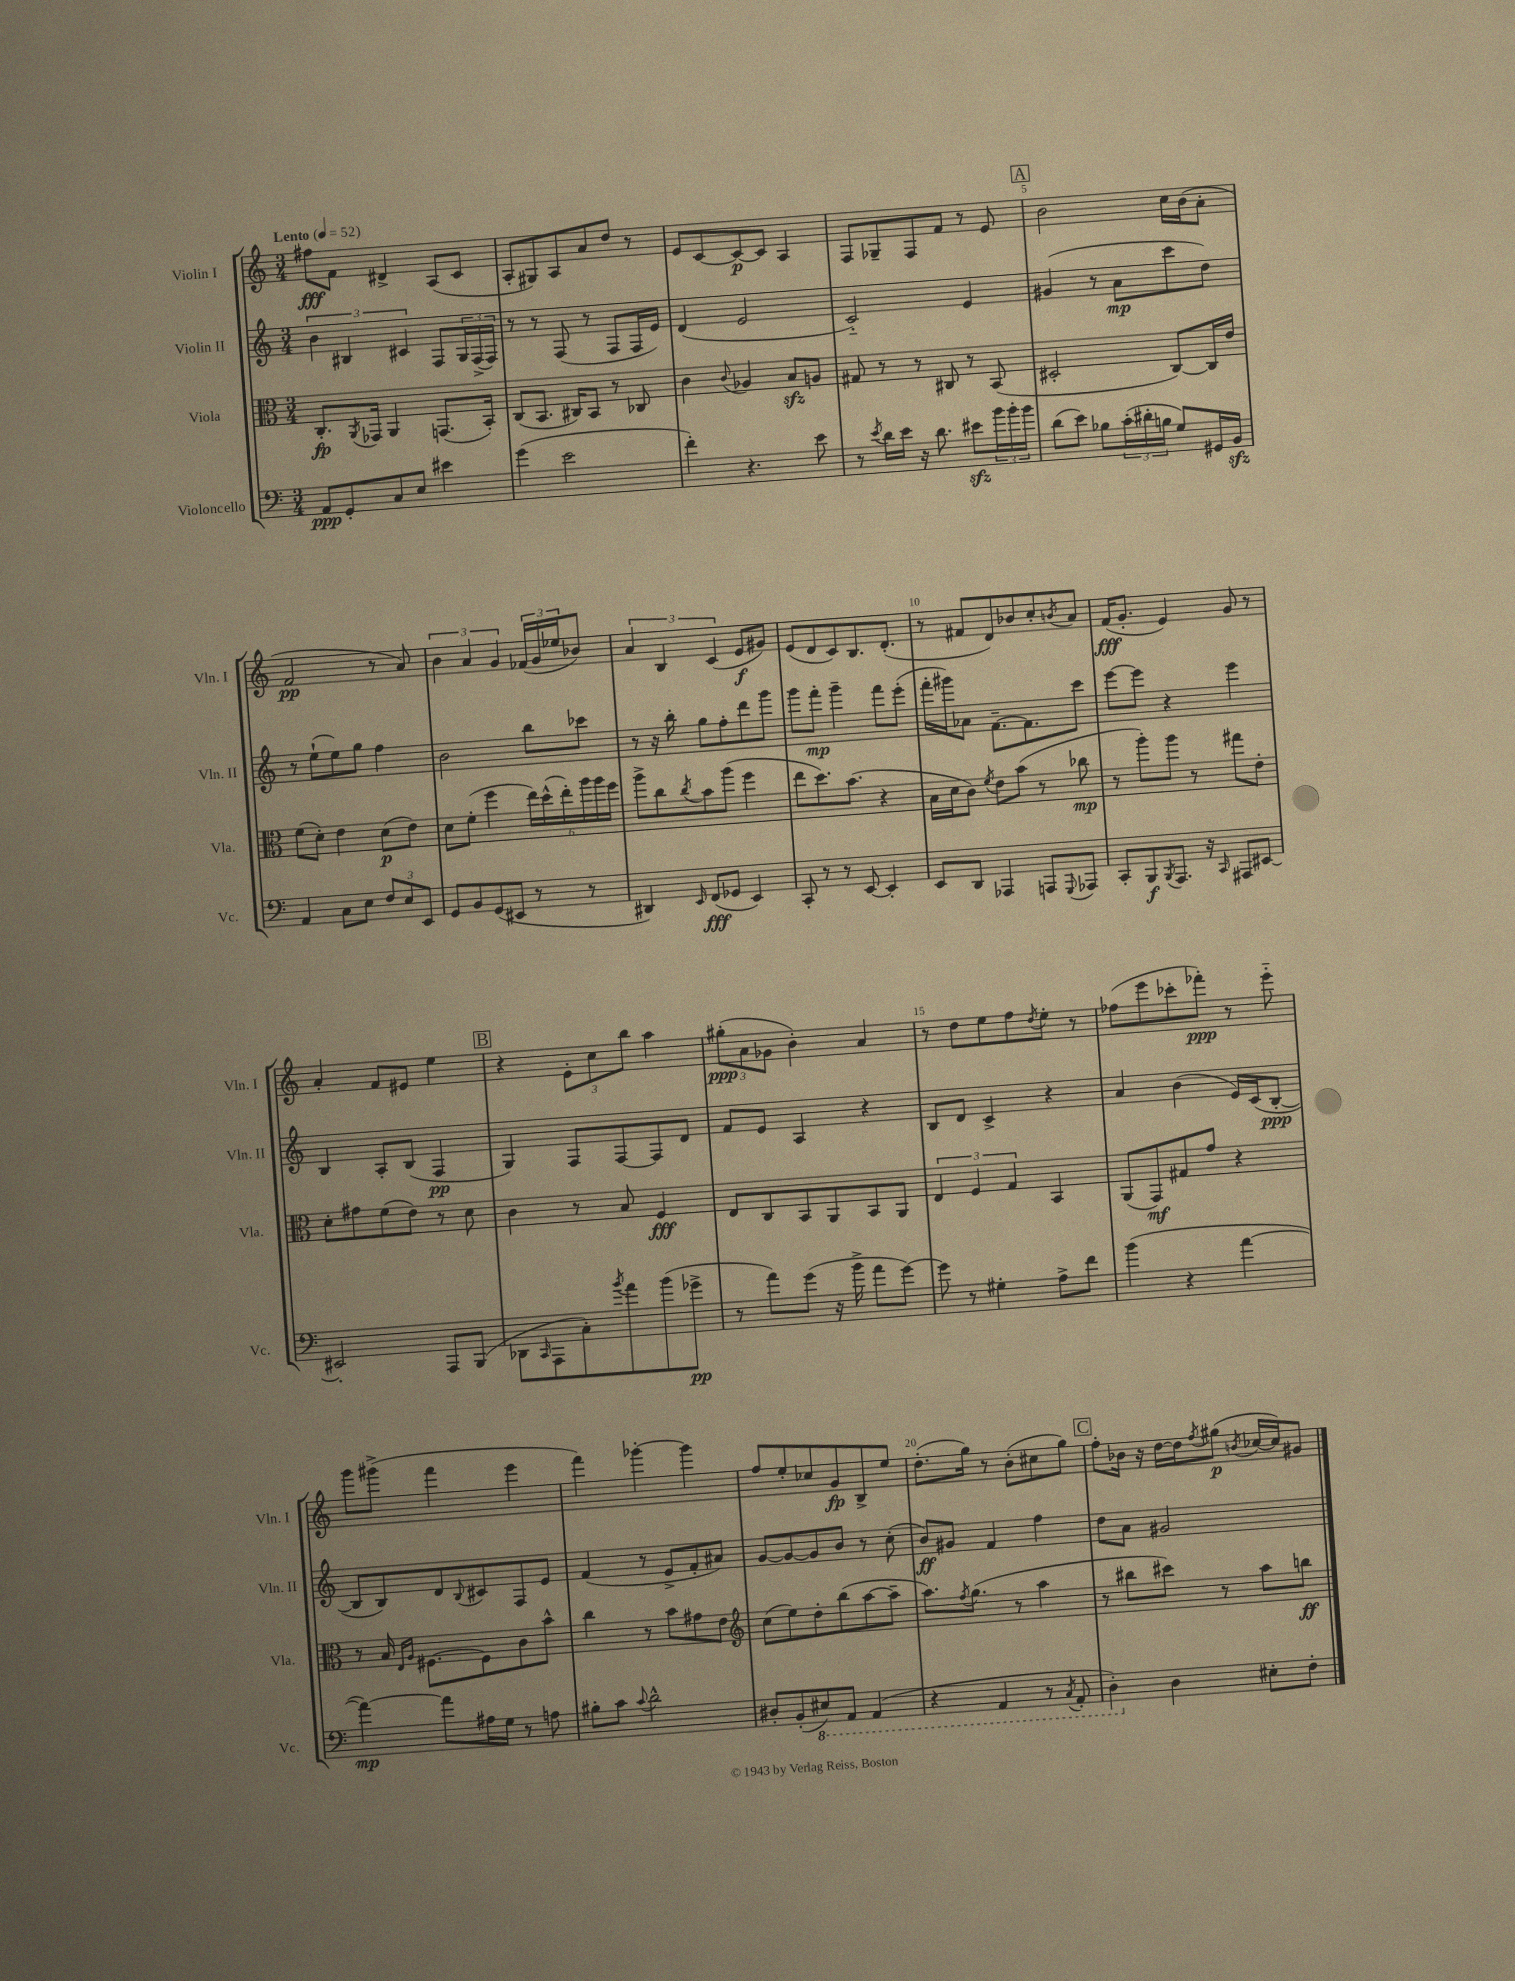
<<
\new StaffGroup <<
\new Staff = "s0" \with { instrumentName = "Violin I" shortInstrumentName = "Vln. I" } {
    \clef treble \key c \major \numericTimeSignature \time 3/4 \tempo "Lento" 4 = 52
    fis''8\fff f'8 dis'4-> a8( c'8 |
    a8-. gis8) a8 a'8 d''8 r8 |
    e'8 c'8~ c'8~\p c'8 a4 |
    f8 ges8-- f8 f'8 r8 e'8 |
    \mark \markup { \box "A" } b'2 c''16 b'16( a'8-. |
    f'2\pp r8 a'8) |
    \tuplet 3/2 { b'4 a'4 g'4 } \tuplet 3/2 { fes'16( g'16 ees''16 } bes'8) |
    \tuplet 3/2 { a'4 b4 c'4( } e'8\f gis'8) |
    e'8( d'8 c'8) b8. d'8.-.( |
    r8 fis'8 d'8) bes'8 c''8-. \acciaccatura { b'8 } a'8 |
    f'16\fff( g'8.-. e'4) g'8 r8 |
    a'4-. f'8 eis'8 e''4 |
    \mark \markup { \box "B" } r4 \tuplet 3/2 { e'8-. c''8 b''8 } a''4 |
    \tuplet 3/2 { gis''8-.\ppp( a'8 ges'8 } b'4-.) a'4 |
    r8 d''8 e''8 f''8 \acciaccatura { d''8 } e''8-. r8 |
    fes''8( e'''8 ces'''8-. fes'''8-.\ppp) r8 e'''8-_ |
    g'''8 gis'''8->( f'''4 e'''4 |
    f'''4) ges'''4~-. ges'''4 |
    f''8 e''8-. ces''8 g'8\fp b8-> e''8 |
    d''8.-.( g''16) r8 b'8-.( cis''8 g''8) |
    \mark \markup { \box "C" } f''8-. bes'16 r16 d''16~ d''16 \acciaccatura { f''8 } gis''8\p( \acciaccatura { b'8 } ces''16~ ces''16) gis'8 \bar "|." |
}
\new Staff = "s1" \with { instrumentName = "Violin II" shortInstrumentName = "Vln. II" } {
    \clef treble \key c \major \numericTimeSignature \time 3/4
    \tuplet 3/2 { b'4 bis4 cis'4 } f8 \tuplet 3/2 { g16 f16->( f16) } |
    r8 r8 f8( r8 f8 f16 e'16) |
    d'4( e'2 |
    c'2-_) e'4 |
    \mark \markup { \box "A" } gis'4( r8 a'8\mp c'''8 d''8) |
    r8 e''8-!( e''8) g''8 f''4 |
    b'2 b''8 ces'''8 |
    r8 r16 b''16-. g''8 f''8-. d'''8 g'''8 |
    g'''8 f'''8-.\mp g'''4-- f'''8 e'''8-.( |
    f'''16-. gis'''16) aes'8 f'8.~-- f'8. c'''8 |
    e'''8~ e'''8 r4 e'''4 |
    b4 a8-. b8( f4\pp |
    \mark \markup { \box "B" } g4) f8 f8~ f8 d'8 |
    f'8 e'8 a4 r4 |
    b8 d'8 c'4-> r4 |
    a'4 b'4( e'16) c'16( b8~-.\ppp |
    b8 b8) d'8 \appoggiatura { b8 } cis'8 f8 e'8 |
    f'4( r8 e'8-> f'8-. ais'8) |
    g'8~ g'8~ g'8 b'8 r8 c''8-.( |
    b'8\ff) gis'8 f'4 f''4 |
    \mark \markup { \box "C" } d''8 a'8 gis'2 \bar "|." |
}
\new Staff = "s2" \with { instrumentName = "Viola" shortInstrumentName = "Vla." } {
    \clef alto \key c \major \numericTimeSignature \time 3/4
    c8.-.\fp \acciaccatura { a,8 } ges,16 a,4 g,8.( b,16-.) |
    c8( b,8. cis16) b,8 r8 ces8 |
    c'4 \appoggiatura { c'8 } aes4 b8\sfz a8 |
    gis8 r8 r8 cis8 r8 b,8( |
    \mark \markup { \box "A" } dis2-. c8~) c16 e'16 |
    f'8( d'8-.) e'4 d'8\p( e'8) |
    d'8 f'8-.( f''4 \tuplet 6/4 { e''16) d''16-^( e''16-.) a''16 a''16 f''16 } |
    a''8-> c''8 \acciaccatura { c''8 } b'8 a''8( f''4 |
    e''8 d''8.) b'8.( r4 |
    b16 d'16 c'8) \acciaccatura { f'8 } e'8 b'8( r8 ces''8\mp |
    r8 a''8-.) a''8 r8 gis''8 e'8-. |
    d'8-. gis'8 f'8( e'8) r8 d'8 |
    \mark \markup { \box "B" } c'4 r8 b8 f4\fff |
    e8 c8 b,8 a,8 b,8 a,8 |
    \tuplet 3/2 { e4 f4 g4 } b,4 |
    a,8( g,8\mf) gis8 g'8 r4 |
    r8 b16 \grace { e16 a16 } fis8.~ fis8 c'8 b'8-^ |
    c''4 r8 b'8 gis'8 e'8 |
    \clef treble c''8( e''8) d''8-. b''8( a''8~ a''8-- |
    a''8.) \acciaccatura { f''8 } g''8.( r8 a''4 |
    \mark \markup { \box "C" } r8 bis''8 cis'''8) r8 a''8 b''8\ff \bar "|." |
}
\new Staff = "s3" \with { instrumentName = "Violoncello" shortInstrumentName = "Vc." } {
    \clef bass \key c \major \numericTimeSignature \time 3/4
    a,8\ppp g,8-. c8 e8 eis'4 |
    g'4( e'2 |
    f'4-.) r4. e'8 |
    r8 \acciaccatura { e'8 } d'16 e'16 r16 d'8. eis'8\sfz \tuplet 3/2 { b'16 b'16-. b'16 } |
    \mark \markup { \box "A" } d'8( e'8) bes8 \tuplet 3/2 { c'16-.( dis'16-. b16 } g8) gis,16 b,16\sfz |
    a,4 c8 e8 \tuplet 3/2 { f8 e8 e,8 } |
    g,8 b,8 g,8( eis,8 r8 r8 |
    dis,4) \grace { e,16 } f,8\fff( ges,8 e,4) |
    c,8-. r8 r8 e,8~ e,4-. |
    e,8 d,8 aes,,4 a,,8 \appoggiatura { g,,8 } aes,,8 |
    c,8-. b,,8\f \acciaccatura { b,,8 } a,,8. r16 \grace { c,16 } ais,,8 eis,8~ |
    eis,2-. a,,8 b,,8( |
    \mark \markup { \box "B" } des,8 \grace { c,16 } a,,8 c8-.) \acciaccatura { b'8 } a'8 b'8( ges'8->\pp |
    r8 a'8) g'8( r16 b'16-> a'8 g'8~) |
    g'8 r8 gis4-. a8-> f'8 |
    b'4( r4 a'4~ |
    a'4~\mp) a'8 ais16 g16 r8 a8 |
    bis8-. c'8 \appoggiatura { c'8 } d'2-^ |
    dis8-. b,8-.( \ottava #-1 eis,8) a,,8 a,,4( |
    r4 a,,4 r8 \acciaccatura { c,8 } a,,8-. |
    \mark \markup { \box "C" } d,4-.) \ottava #0 d4 eis8-. f8-. \bar "|." |
}
>>
>>
\layout { \context { \Score \override BarNumber.break-visibility = ##(#f #t #t) barNumberVisibility = #(every-nth-bar-number-visible 5) } }
